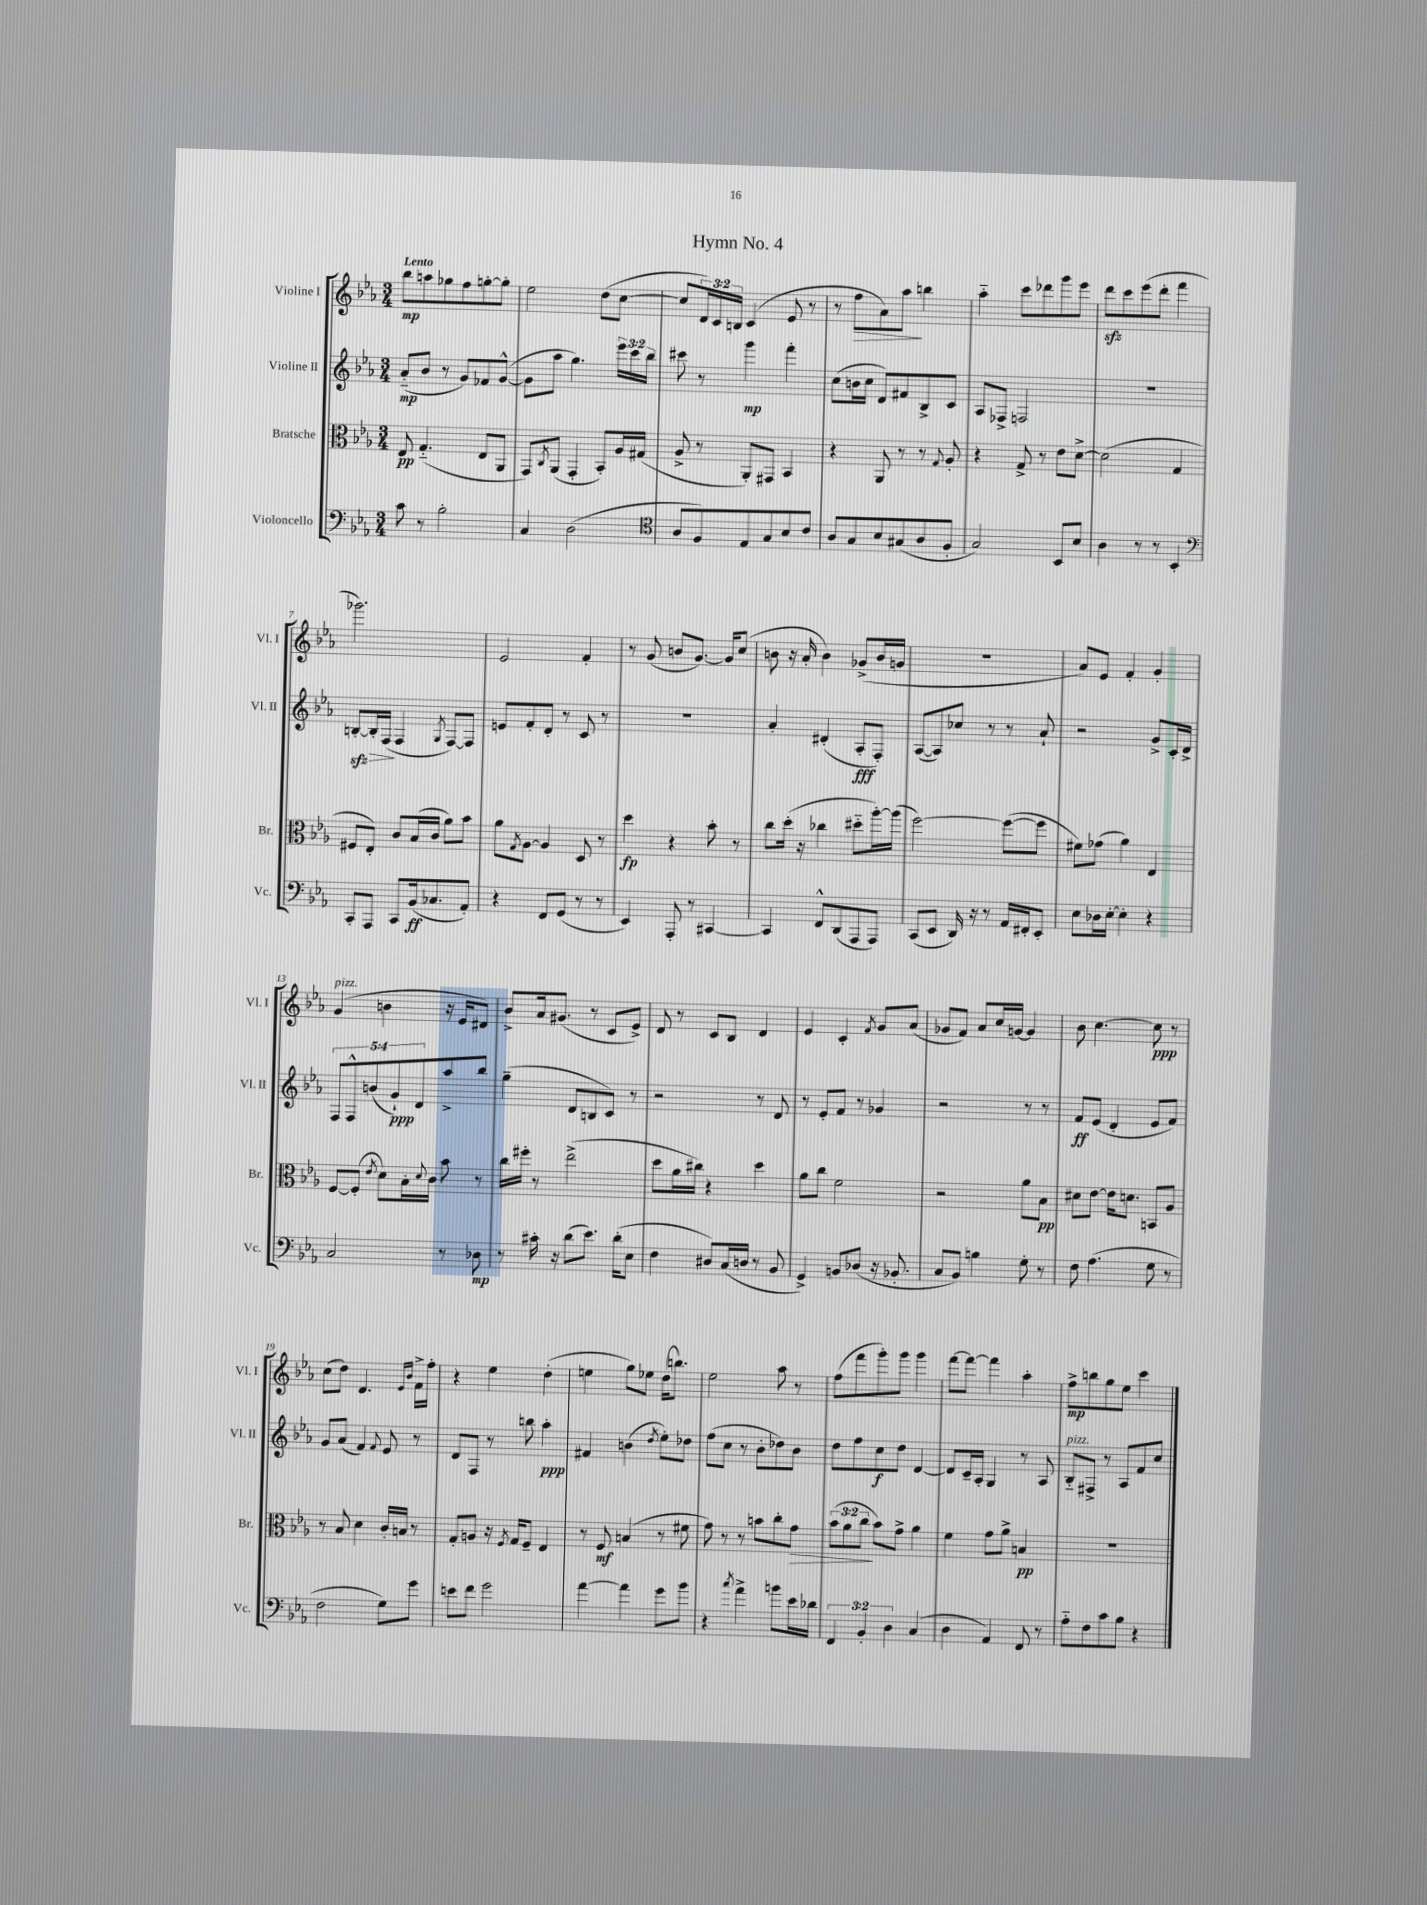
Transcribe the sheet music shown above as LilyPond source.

\header { title = "Hymn No. 4" }
<<
\new StaffGroup <<
\new Staff = "s0" \with { instrumentName = "Violine I" shortInstrumentName = "Vl. I" } {
    \clef treble \key ees \major \numericTimeSignature \time 3/4 \override Staff.TupletNumber.text = #tuplet-number::calc-fraction-text \tempo "Lento"
    bes''8\mp a''8 ges''8 f''8 g''8~-. g''8-. |
    ees''2 d''8( c''8~ |
    c''8 \tuplet 3/2 { d'16) c'16 b16 } c'4( ees'8 r8 |
    r8 f''8\> aes'8) aes''8\! b''4 |
    aes''4-_ c'''8 des'''8 g'''8 ees'''8 |
    d'''8\sfz c'''8 ees'''8( d'''8-. f'''4 |
    ges'''2.) |
    ees'2 f'4-. |
    r8 g'8( b'8 g'8.~) g'16 c''8( |
    b'8 r16 aes'16-. b'4) ges'8->( b'16 g'16 |
    R2. |
    aes'8) ees'8 f'4-. g'4-. |
    g'4^\markup { \italic "pizz." }( b'4 r16 ees'16 dis'8) |
    bes'8-> aes'16 gis'8.( r8 c'8 ees'8->) |
    d'8 r8 c'8 bes8 d'4 |
    ees'4 c'4-. \acciaccatura { f'8 } g'8 aes'8( |
    ges'8 f'8) aes'8 c''16 g'16~ g'4 |
    bes'8 c''4.~ c''8\ppp r8 |
    c''8( d''8) d'4. \grace { ees'16 bes'16 } f'16-> f''16-. |
    r4 ees''4 d''4-.( |
    e''4 g''8) ees''8 d''16( b''8.) |
    ees''2 aes''8 r8 |
    f''8( f'''8 g'''8-.) g'''8 g'''4 |
    f'''8~ f'''8~ f'''4 aes''4-. |
    f''8->\mp b''8 g''8 ees''8 c'''4 \bar "|." |
}
\new Staff = "s1" \with { instrumentName = "Violine II" shortInstrumentName = "Vl. II" } {
    \clef treble \key ees \major \numericTimeSignature \time 3/4 \override Staff.TupletNumber.text = #tuplet-number::calc-fraction-text
    aes'8-_\mp( bes'8 r8 g'8) fes'8 g'8~-^( |
    g'8 aes''8 g''4.) \tuplet 3/2 { ees'''16 c'''16 bes''16 } |
    cis'''8 r8 g'''4\mp f'''4-. |
    c''8( b'16 c''16 d'8) fis'8 bes8-> c'8 |
    aes8 fes8-> f2 |
    R2. |
    b8~-.\sfz\> b16-. f16\!( f4 \acciaccatura { g8 } f8~) f8 |
    e'8 f'8-. d'8-. r8 c'8 r8 |
    R2. |
    aes'4-. dis'4-.( aes8-.\fff f8-.) |
    aes8~( aes8) ces''8 r8 r8 aes'8-! |
    r2 g'8-> c'16-. d'16-> |
    \tuplet 5/4 { f8 f8-^ b'8( g'8-!\ppp) d'8 } aes''8-> bes''8 |
    g''4--( d'8 b8 c'8) r8 |
    r2 r8 d'8 |
    r8 ees'8-. f'8 r8 ges'4 |
    r2 r8 r8 |
    f'8\ff ees'8( d'4-. ees'8 f'8) |
    g'8 aes'8( f'4) \appoggiatura { f'8 } ees'8 r8 |
    d'8 f8 r8 b''8 aes''4-.\ppp |
    fis'4 b'4( \acciaccatura { d''8 } ees''8-.) des''8 |
    f''8( c''8 r8 bes'8-. des''8) bes'8 |
    d''8 f''8 c''8\f d''8 d'4~ |
    d'8 c'16-- aes16-. g4 r8 aes8 |
    bes8-_^\markup { \italic "pizz." } fis8-> r8 aes8 f'8 c''8 \bar "|." |
}
\new Staff = "s2" \with { instrumentName = "Bratsche" shortInstrumentName = "Br." } {
    \clef alto \key ees \major \numericTimeSignature \time 3/4 \override Staff.TupletNumber.text = #tuplet-number::calc-fraction-text
    ees8\pp g4.-_( ees8 aes,8 |
    g,8) \acciaccatura { c8 } aes,8( g,4-. bes,8-.) aes16 gis16( |
    aes8-> r8 aes,8-.) gis,8 bes,4 |
    r4 aes,8 r8 r8 \appoggiatura { g8 } aes8-. |
    r4 g8-> r8 ees'8 d'8~-> |
    d'2( g4 |
    fis8 ees8-.) c'8 bes16( c'16 aes'8) bes'8 |
    aes'8 \acciaccatura { g8 } aes8~ aes4 d8 r8 |
    d''4\fp r4 bes'8-. r8 |
    c''8 d''16-.( r16 ces''4 dis''8-_ aes''16~-.) aes''16( |
    f''2~) f''8~( f''8 |
    fis'8) ges'8( aes'4) ees4 |
    f8~ f8-.( \acciaccatura { ees'8 } d'8) bes16-. \appoggiatura { d'8 } c'16 bes'8 r8 |
    c''16 fis''16-. r8 ees''2->( |
    d''8 aes'16 cis''16) r4 d''4 |
    aes'8 c''8 f'2 |
    r2 aes'8 bes8\pp |
    dis'8 ees'8~ ees'16 d'8. b,8 aes8 |
    r8 bes8 d'4 c'16-. b16 r8 |
    g8-. a8 r16 \acciaccatura { f8 } g16 f8-- ees4 |
    r8 f8\mf b4( r8 fis'8 |
    g'8) r8 r8 b'8 c''8-. g'8\> |
    \tuplet 3/2 { bes'8( aes'8 c''8\! } bes'8) g'8-> aes'4 |
    f'4 g'8 aes'8-> b4\pp |
    R2. \bar "|." |
}
\new Staff = "s3" \with { instrumentName = "Violoncello" shortInstrumentName = "Vc." } {
    \clef bass \key ees \major \numericTimeSignature \time 3/4 \override Staff.TupletNumber.text = #tuplet-number::calc-fraction-text
    c'8 r8 bes2-. |
    c4 d2( |
    \clef tenor aes8 f8) ees8 g8 bes8 c'8 |
    aes8 g8 bes8 gis8( aes8 f8-. |
    g2) bes,8 bes8 |
    aes4 r8 r8 bes,4-. |
    \clef bass c,8-. aes,,8 c,8 bes,16\ff( ces8. aes,8-.) |
    r4 f,8 g,8( r8 r8 |
    ees,4) aes,,8-. r8 cis,4~ |
    cis,4 f,8-^ d,8( aes,,8 aes,,8) |
    c,8( ees,8 d,16) r16 r8 aes,16 fis,16-. ees,8-. |
    ees8 des16 ees16~-. ees4-. r4 |
    c2 r8 des8\mp |
    r8 cis'16-. r16 d'8( ees'8.) d'16-.( ees8 |
    f4 dis8) c16( d16 r8 bes,8 |
    g,4->) b,8 des8( r16 bes,8.-. |
    c8 bes,8) b4 g8-. r8 |
    f8 aes4.( g8 r8 |
    f2 g8) g'8 |
    e'8 f'8 g'2 |
    aes'4~ aes'4 g'8 bes'8 |
    r4 \acciaccatura { c''8 } aes'4-> b'8 ees'16 des'16 |
    \tuplet 3/2 { f,4 bes,4-. d4 } c4( |
    d4 aes,4) f,8 r8 |
    aes8-_ f8 c'8 bes8 r4 \bar "|." |
}
>>
>>
